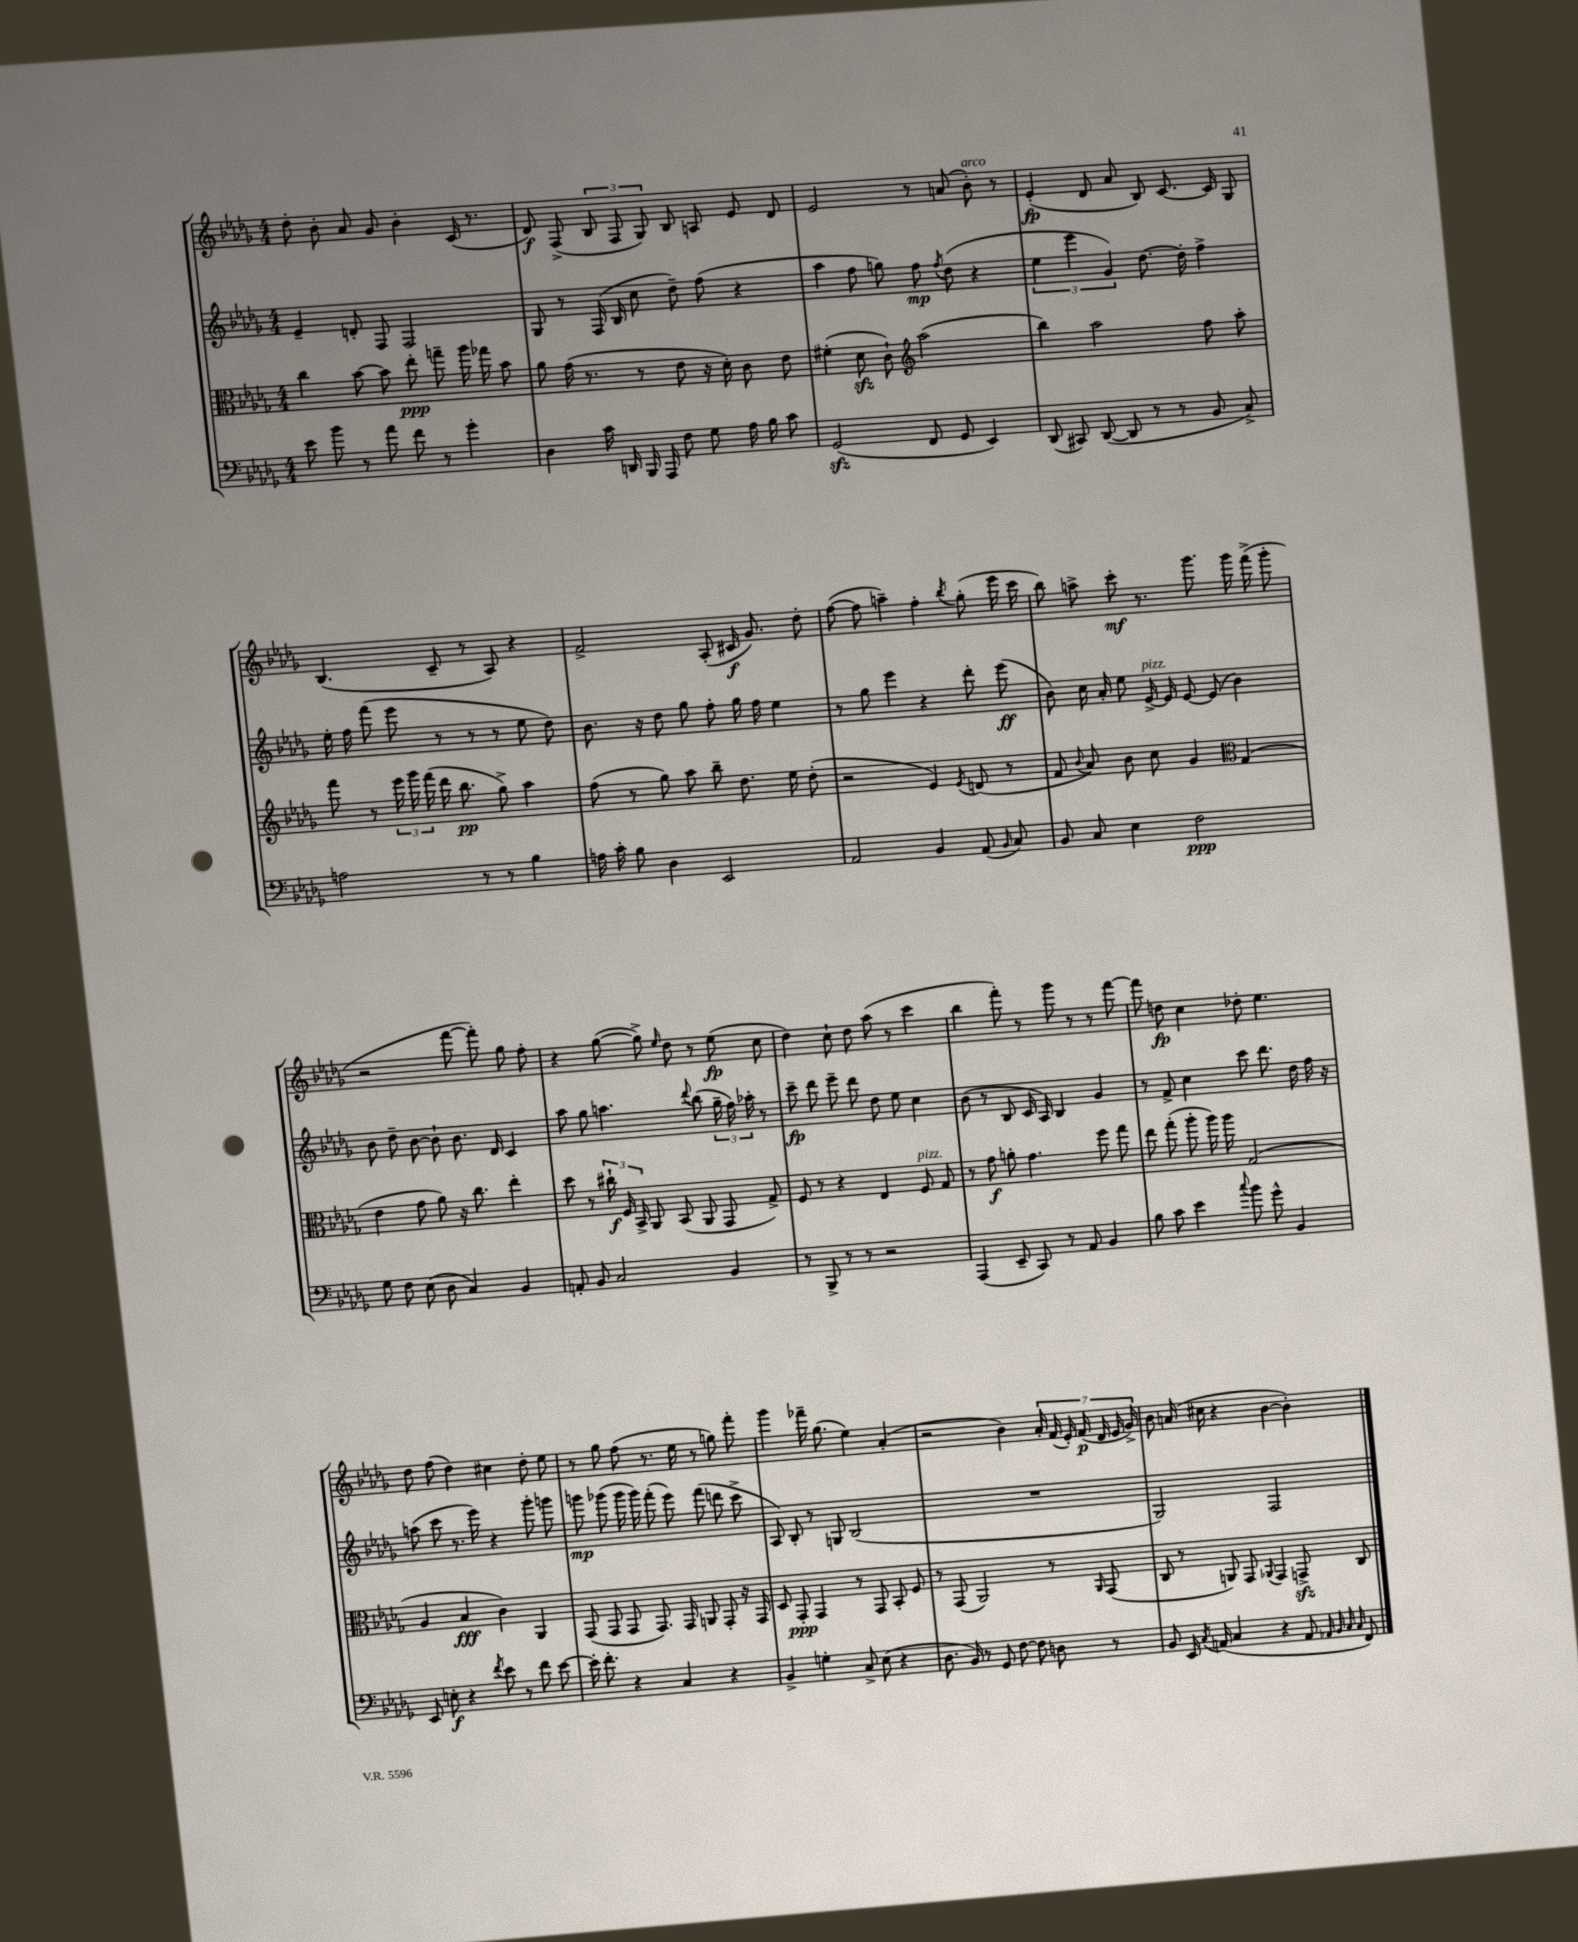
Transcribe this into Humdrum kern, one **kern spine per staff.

**kern	**kern	**kern	**kern
*staff4	*staff3	*staff2	*staff1
*clefF4	*clefC3	*clefG2	*clefG2
*k[b-e-a-d-g-]	*k[b-e-a-d-g-]	*k[b-e-a-d-g-]	*k[b-e-a-d-g-]
*M4/4	*M4/4	*M4/4	*M4/4
8e-\	4cc\	4e-~/	8dd-'\
8b-\	.	.	8b-'\
8r	[8b-\	8d'/	8a-/
8a-\	8b-\]	8F/	8g-/
8f\	8ee-'\	2F/	4b-'\
8r	8gg~\	.	.
4g-'\	16aa-\	.	(16c/
.	16gg-\	.	8.r
.	8b-\	.	.
=	=	=	=
4D-\	8a-\	8G-/	8d-/)
.	(16g-\	8r	(8F^/
.	8.r	.	.
16c\	.	(16F/	12B-/
16DD/	.	16B-/	.
.	.	.	12F/
16BBB-/	8r	8cc\	.
.	.	.	12G-/)
16AAA-/	.	.	.
8F\	8e-\	8dd-~\)	8B-/
8G-\	16r	(8ff\	8A/
.	16d-'\)	.	.
16A-\	8c\	4r	8e-/
16B-\	.	.	.
8c\	8e-\	.	8d-/
=	=	=	=
(2GG-/	(4f#'\	4aa-\	2e-/
.	8d-\	8ff\	.
.	8c`\)	8gg\)	.
*	*clefG2	*	*
8FF/	(2aa-\	8ff\	8r
.	.	8qff/	.
8GG-/	.	(8dd-\	(8a/
4EE-/)	.	4r	8b-'\)
.	.	.	8r
=	=	=	=
(8DD-/	4bb-\)	6ee-\	(4e-'/
8CC#/)	.	.	.
.	.	6eee-\	.
([8DD-/	2aa-\	.	8d-/
.	.	6g-/)	.
8DD-/]	.	.	8a-/
8r	.	[8.dd-\	8B-/)
8r	.	.	[8.c/
.	.	16dd-'\]	.
8BB-/	8ff\	4ff^\	.
.	.	.	16c/]
8C^/)	8aa-'\	.	8G-/
=	=	=	=
2A\	8fff\	16ee-'\	(4.B-/
.	.	16ff\	.
.	8r	(8fff\	.
.	24eee-\	8eee-\	.
.	24ggg-\	.	.
.	(24fff\	.	.
.	16ddd-\	8r	8c~/
.	8.bb-\	.	.
8r	.	8r	8r
8r	8gg-^\)	8r	8A-/)
4B-\	4aa-\	8ee-\	4r
.	.	8dd-\)	.
=	=	=	=
16A\	(8ff\	8.b-\	2f^/
16c'\	.	.	.
8B-\	8r	.	.
.	.	16r	.
4D-\	8gg-\)	8dd-\	.
.	8aa-\	8gg-\	.
2EE-/	8bb-~\	8ff'\	(8A-'/
.	8.dd-\	16gg-\	16c#/
.	.	16ff\	8.g-/)
.	.	4ee-\	.
.	16ee-\	.	.
.	(8dd-'\	.	8dd-'\
=	=	=	=
2AA-/	2r	8r	([8ff\
.	.	8gg-\	8ff\]
.	.	4eee-\	4aa~\)
4BB-/	4e-/)	4r	4ff'\
.	8qe-/	.	8qbb-/
(8AA-/	(8d/	8ddd-'\	(8gg-'\
16qqBB-/	.	.	.
8C/)	8r	(8eee-\	16eee-\
.	.	.	16ccc\
=	=	=	=
8BB-/	8f/	8b-\)	8bb-\)
.	8qqb-/	.	.
8C/	8a-/)	16cc\	8aa^\
.	.	16a-'/	.
4E-\	8b-\	8ee-\	8ccc'\
.	8cc\	[16e-^/	8.r
.	.	16e-/]	.
2F\	4g-/	[8e-/	.
.	.	.	8.ggg-\
.	.	(8e-/]	.
*	*clefC3	*	*
.	(4G-/	4b-\)	16ggg-\
.	.	.	(16fff^\
.	.	.	8ggg-'\
=	=	=	=
8G-\	4e-\	8b-\	2r
8F\	.	8dd-~\	.
(8E-\	8g-\	[8b-\	.
8D-\	8a-\)	8b-`\]	.
4C/)	16r	8.b-\	[8fff\
.	8.cc\	.	.
.	.	.	8fff'\])
.	.	16d-/	.
4BB-/	4ee-'\	4c/	8gg-\
.	.	.	8ff'\
=	=	=	=
8AA'/	8dd-\	8aa-\	4r
8BB-/	8r	8gg-\	.
2C/	24cc#`\	4.aa\	([8gg-\
.	24F/	.	.
.	24BB-^/	.	.
.	8AA-/	.	8gg-^\])
.	.	.	16qqee-/
.	(8BB-/	.	8dd-\
.	.	8qqddd-/	.
.	8AA-/	(8bb-\	8r
4BB-/	8GG-/	24gg-~\	(8ee-\
.	.	24ff\)	.
.	.	24aa-'\	.
.	8G-^/)	8r	8cc\
=	=	=	=
8r	8F/	8ccc~\	4dd-\)
8BBB-^/	8r	8ddd-\	.
8r	4r	8eee-~\	8cc`\
8r	.	8ddd-\	8dd-\
2r	4E-/	8dd-\	(8aa-\
.	.	8ee-\	8r
.	8F/	4cc\	4ccc\
.	8G-/	.	.
=	=	=	=
(4AAA-/	8r	(8b-\	4bb-\
.	8g-\	8r	.
8EE-~/	8a'\	8B-/	8fff'\)
8CC/)	4.g-\	16c/	8r
.	.	16A-/)	.
8r	.	4B-/	8ggg-\
8AA-/	.	.	8r
4BB-/	8ff\	4g-/	8r
.	8gg-\	.	[8fff\
=	=	=	=
8B-\	8ee-\	8r	8fff\]
8c\	(8gg-'\	8f^/	8dd\
4e-\	8aa-'\	4cc\	4cc\
.	16aa-\)	.	.
.	16aa-\	.	.
8qqcc/	.	.	.
8b-\	(2G-/	8ccc\	8dd-'\
8g-^^\	.	8.ddd-\	4.ee-\
4BB-/	.	.	.
.	.	16dd-\	.
.	.	16ff\	.
.	.	16r	.
=	=	=	=
8EE-/	4A-/	(8aa\	8dd-\
8E'\	.	8ccc\	(8ff\
4r	4B-/	8.r	4dd-\)
.	.	16eee-\)	.
8qf/	.	.	.
8e-\	4c\)	4r	4cc#\
8r	.	.	.
8f\	4AA-/	8ggg-'\	8dd-'\
[8e-\	.	8ggg\	8ee-\
=	=	=	=
16e-'\]	(8GG-/	8ggg\	8r
8.f'\	.	.	.
.	8GG-/	(8ggg-\	8gg-\
4r	8GG-/	16ggg-\	(8ff\
.	.	16ggg-\)	.
.	8.GG-/)	(8fff'\	8.r
4C/	.	8eee-\)	.
.	16GG-/	.	16ee-\
.	8AA/	(8fff\	8r
4r	8GG-'/	8ddd\	8gg\)
.	16r	8ccc^\	8fff'\
.	16GG-/	.	.
=	=	=	=
4BB-^/	8D-/	8A-/)	4ggg-\
.	8GG-'/	8B-'/	.
4G'\	4GG-/	8r	16fff-~\
.	.	.	(8.gg-\
.	.	8G/	.
8C^/	8r	(2B-/	4ee-\)
(8E-\	8GG-/	.	.
4r	8BB-'/	.	(4a-'/
.	8F/	.	.
=	=	=	=
8.D-\	8r	1r	2r
.	(8GG-/	.	.
16BB-/)	.	.	.
8r	2AA-/)	.	.
8GG-/	.	.	.
[8F\	.	.	4b-\)
8F\]	.	.	.
8D\	8r	.	28a-'/
.	.	.	(28f/
.	.	.	28e-'/)
.	.	.	(28f/
.	16qqAA-/	.	.
8r	(8GG-/	.	.
.	.	.	28d-/
.	.	.	28e-/
.	.	.	28g-^/)
=	=	=	=
8BB-/	8C/	2G-/)	8b-\
16EE-/	8r	.	(16a/
8qC/	.	.	.
(16AA/	.	.	16cc#\
4C/	8AA/)	.	4r
.	8GG-/	.	.
.	8qqAA-/	.	.
4r	4GG-/	2F/	[4b-\
8AA/	8GG^/	.	4b-'\])
32qqAA-/	.	.	.
32qqBB-/	.	.	.
32qqC/	.	.	.
32qqC/	.	.	.
8FF/)	8C/	.	.
==	==	==	==
*-	*-	*-	*-
